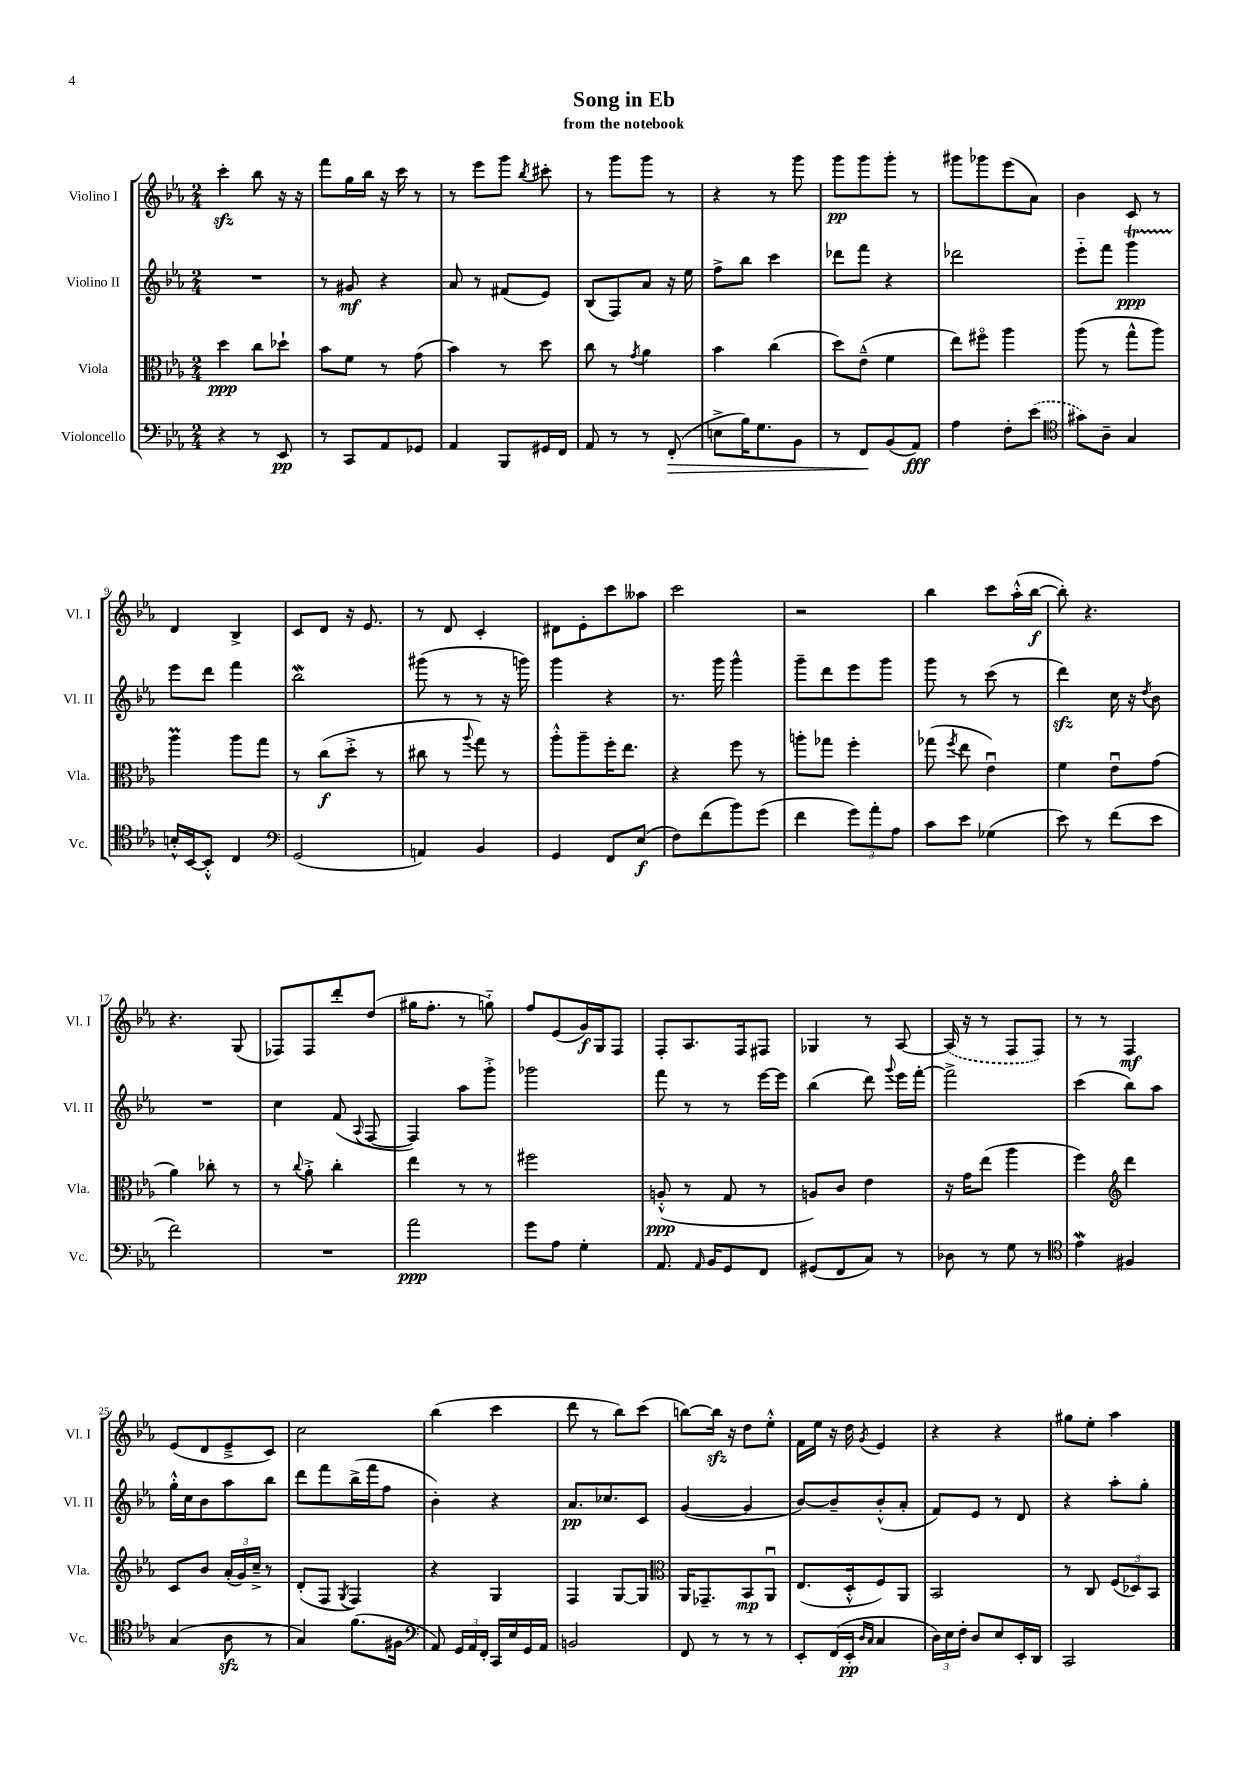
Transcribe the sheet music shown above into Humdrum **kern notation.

**kern	**dynam	**kern	**dynam	**kern	**dynam	**kern	**dynam
*part4	*part4	*part3	*part3	*part2	*part2	*part1	*part1
*staff4	*staff4	*staff3	*staff3	*staff2	*staff2	*staff1	*staff1
*I"Violoncello	*	*I"Viola	*	*I"Violino II	*	*I"Violino I	*
*I'Vc.	*	*I'Vla.	*	*I'Vl. II	*	*I'Vl. I	*
*clefF4	*	*clefC3	*	*clefG2	*	*clefG2	*
*k[b-e-a-]	*	*k[b-e-a-]	*	*k[b-e-a-]	*	*k[b-e-a-]	*
*M2/4	*	*M2/4	*	*M2/4	*	*M2/4	*
=1	=1	=1	=1	=1	=1	=1	=1
4r	.	4dd\	ppp	2r	.	4ccczz'\	.
8r	.	8cc\L	.	.	.	8bb-\	.
8EE-/	pp	8dd-X`\J	.	.	.	16r	.
.	.	.	.	.	.	16r	.
=2	=2	=2	=2	=2	=2	=2	=2
8r	.	8b-\L	.	8r	.	8fff\L	.
8CC/L	.	8f\J	.	8g#X/	mf	16gg\L	.
.	.	.	.	.	.	16bb-\JJ	.
8AA-/	.	8r	.	4r	.	16r	.
.	.	.	.	.	.	16ccc\	.
8GG-X/J	.	(8g\	.	.	.	8r	.
=3	=3	=3	=3	=3	=3	=3	=3
4AA-/	.	4b-\)	.	8a-/	.	8r	.
.	.	.	.	8r	.	8eee-\L	.
8BBB-/L	.	8r	.	(8f#X/L	.	8ggg\J	.
.	.	.	.	.	.	8qbb-/	.
16GG#X/L	.	8dd\	.	8e-/J)	.	8ccc#X'\	.
16FF/JJ	.	.	.	.	.	.	.
=4	=4	=4	=4	=4	=4	=4	=4
8AA-/	.	8cc\	.	(8B-/L	.	8r	.
8r	.	8r	.	8F/)	.	8ggg\L	.
.	.	8qg/	.	.	.	.	.
8r	.	4a-\	.	8a-/J	.	8ggg\J	.
!	!LO:HP:b	!	!	!	!	!	!
(8FF'/	>	.	.	16r	.	8r	.
.	.	.	.	16ee-\	.	.	.
=5	=5	=5	=5	=5	=5	=5	=5
8En^\L	.	4b-\	.	8ff^\L	.	4r	.
16B-\K)	.	.	.	8bb-\J	.	.	.
8.G\	.	.	.	.	.	.	.
.	.	(4cc\	.	4ccc\	.	8r	.
8BB-\J	.	.	.	.	.	8ggg\	.
=6	=6	=6	=6	=6	=6	=6	=6
8r	.	8dd\L)	.	8ddd-X\L	.	8ggg\L	pp
8FF/L	.	(8e-~^^\J	.	8fff\J	.	8ggg\	.
(8BB-/	]	4f\	.	4r	.	8ggg'\J	.
8AA-/J)	fff	.	.	.	.	8r	.
=7	=7	=7	=7	=7	=7	=7	=7
4A-\	.	8ee-\L)	.	2ddd-X\	.	8ggg#X\L	.
.	.	8ff#X\J	.	.	.	8ggg-X\	.
8F'\L	.	4aa-\	.	.	.	(8eee-\	.
(8e-\J	.	.	.	.	.	8a-\J)	.
=8	=8	=8	=8	=8	=8	=8	=8
*clefC4	*	*	*	*	*	*	*
8g#X\L)	.	(8aa-\	.	8eee-\L	.	4b-\	.
8A-~\J	.	8r	.	8fff\J	.	.	.
4G/	.	8gg^^\L	.	4gggt\	ppp	8c/	.
.	.	8aa-\J)	.	.	.	8r	.
!!LO:LB:g=z
=9	=9	=9	=9	=9	=9	=9	=9
16Bn'^^/LL	.	4aa-M\	.	8eee-\L	.	4d/	.
[16BB-/J	.	.	.	.	.	.	.
8BB-'^^/J]	.	.	.	8ddd\J	.	.	.
4C/	.	8aa-\L	.	4fff\	.	4B-^/	.
.	.	8gg\J	.	.	.	.	.
=10	=10	=10	=10	=10	=10	=10	=10
*clefF4	*	*	*	*	*	*	*
(2GG/	.	8r	.	2bb-W\	.	8c/L	.
.	.	(8cc\L	f	.	.	8d/J	.
.	.	8dd'^\J	.	.	.	16r	.
.	.	.	.	.	.	8.e-/	.
.	.	8r	.	.	.	.	.
=11	=11	=11	=11	=11	=11	=11	=11
4AAn/)	.	8cc#X\	.	(8ggg#X\	.	8r	.
.	.	8r	.	8r	.	8d/	.
.	.	8qqaa-/	.	.	.	.	.
4BB-/	.	8gg\)	.	8r	.	4c'/	.
.	.	8r	.	16r	.	.	.
.	.	.	.	16gggn\)	.	.	.
=12	=12	=12	=12	=12	=12	=12	=12
4GG/	.	8aa-'^^\L	.	4ggg\	.	8d#X\L	.
.	.	8aa-~\	.	.	.	8e-'\	.
8FF/L	.	16ff'\K	.	4r	.	8ccc\	.
.	.	8.ee-\J	.	.	.	.	.
(8E-/J	f	.	.	.	.	8aa--X\J	.
=13	=13	=13	=13	=13	=13	=13	=13
8F\L)	.	4r	.	8.r	.	2ccc\	.
(8f\	.	.	.	.	.	.	.
.	.	.	.	16ggg\	.	.	.
8b-\)	.	8ff\	.	4ggg^^\	.	.	.
(8g\J	.	8r	.	.	.	.	.
=14	=14	=14	=14	=14	=14	=14	=14
4f\	.	8aan'\L	.	8ggg~\L	.	2r	.
.	.	8gg-X\J	.	8ddd\	.	.	.
12g\L)	.	4ff'\	.	8eee-\	.	.	.
12a-'\	.	.	.	.	.	.	.
.	.	.	.	8ggg\J	.	.	.
12A-\J	.	.	.	.	.	.	.
=15	=15	=15	=15	=15	=15	=15	=15
8c\L	.	(8gg-X\	.	8ggg\	.	4bb-\	.
.	.	8qff/	.	.	.	.	.
8e-\J	.	8ee-\	.	8r	.	.	.
(4G-X\	.	4e-u\)	.	(8ccc\	.	8ccc\L	.
.	.	.	.	8r	.	(16aa-'^^\L	.
.	.	.	.	.	.	[16bb-\JJ	f
=16	=16	=16	=16	=16	=16	=16	=16
8e-\)	.	4f\	.	4dddzz\)	.	8bb-'\])	.
8r	.	.	.	.	.	4.r	.
(8f\L	.	8e-u\L	.	16cc\	.	.	.
.	.	.	.	16r	.	.	.
.	.	.	.	8qdd/	.	.	.
8e-\J	.	(8g\J	.	8b-\	.	.	.
!!LO:LB:g=z
=17	=17	=17	=17	=17	=17	=17	=17
2f\)	.	4a-\)	.	2r	.	4.r	.
.	.	8cc-X'\	.	.	.	.	.
.	.	8r	.	.	.	(8G/	.
=18	=18	=18	=18	=18	=18	=18	=18
2r	.	8r	.	4cc\	.	8F-X/L)	.
.	.	8qqcc/	.	.	.	.	.
.	.	8a-'^\	.	.	.	8F-/	.
.	.	4cc'\	.	(8f/	.	8ddd'/	.
.	.	.	.	8qqA-/	.	.	.
.	.	.	.	[8F/	.	(8dd/J	.
=19	=19	=19	=19	=19	=19	=19	=19
2a-\	ppp	4ee-\	.	4F/])	.	16gg#X\KL	.
.	.	.	.	.	.	8.ff'\J	.
.	.	8r	.	8aa-\L	.	8r	.
.	.	8r	.	8ggg'^\J	.	8ggn\)	.
=20	=20	=20	=20	=20	=20	=20	=20
8g\L	.	2ff#X\	.	2ggg-X\	.	8ff/L	.
8A-\J	.	.	.	.	.	(8e-/	.
4G'\	.	.	.	.	.	16g/L)	f
.	.	.	.	.	.	16G/J	.
.	.	.	.	.	.	8F/J	.
=21	=21	=21	=21	=21	=21	=21	=21
8.AA-/	.	(8An'^^/	ppp	8fff\	.	8F'/L	.
.	.	8r	.	8r	.	8.A-/	.
16qqAA-/	.	.	.	.	.	.	.
16BB-/KL	.	.	.	.	.	.	.
8GG/	.	8G/	.	8r	.	.	.
.	.	.	.	.	.	16F/k	.
8FF/J	.	8r	.	[16eee-\LL	.	8F#X/J	.
.	.	.	.	16eee-\JJ]	.	.	.
=22	=22	=22	=22	=22	=22	=22	=22
(8GG#X/L	.	8An/L)	.	(4bb-\	.	4G-X/	.
8FF/	.	8c/J	.	.	.	.	.
8C/J)	.	4e-\	.	8ddd\)	.	8r	.
.	.	.	.	8qqggg/	.	.	.
8r	.	.	.	16eee-\LL	.	[8A-/	.
.	.	.	.	[16fff'\JJ	.	.	.
=23	=23	=23	=23	=23	=23	=23	=23
8D-X\	.	16r	.	2fff^\]	.	(16A-/]	.
.	.	16g\KL	.	.	.	16r	.
8r	.	(8ee-\J	.	.	.	8r	.
8G\	.	4aa-\	.	.	.	8F/L	.
8r	.	.	.	.	.	8F/J)	.
=24	=24	=24	=24	=24	=24	=24	=24
*clefC4	*	*	*	*	*	*	*
4e-w\	.	4ff\)	.	(4ccc\	.	8r	.
.	.	.	.	.	.	8r	.
*	*	*clefG2	*	*	*	*	*
4F#X/	.	4ddd\	.	8bb-\L)	.	4F/	mf
.	.	.	.	8aa-\J	.	.	.
!!LO:LB:g=z
=25	=25	=25	=25	=25	=25	=25	=25
(4G/	.	8c/L	.	16gg'^^\LL	.	(8e-/L	.
.	.	.	.	16cc\J	.	.	.
.	.	8b-/J	.	8b-\	.	8d/	.
8A-zz\	.	(24a-'/LL	.	8aa-\	.	8e-~^/	.
.	.	24g/)	.	.	.	.	.
.	.	24cc~^/JJ	.	.	.	.	.
8r	.	8r	.	8bb-\J	.	8c/J)	.
=26	=26	=26	=26	=26	=26	=26	=26
4G/)	.	(8d'/L	.	8ddd\L	.	2cc\	.
.	.	8F/J	.	8fff\	.	.	.
.	.	8qG/	.	.	.	.	.
(8.f\L	.	4F/)	.	(16bb-^\L	.	.	.
.	.	.	.	16fff\J	.	.	.
.	.	.	.	8ff\J	.	.	.
16F#X\Jk	.	.	.	.	.	.	.
=27	=27	=27	=27	=27	=27	=27	=27
*clefF4	*	*	*	*	*	*	*
8AA-/)	.	4r	.	4b-'\)	.	(4bb-\	.
24GG/LL	.	.	.	.	.	.	.
24AA-/	.	.	.	.	.	.	.
24FF'/JJ	.	.	.	.	.	.	.
16CC/LL	.	4G/	.	4r	.	4ccc\	.
16E-/	.	.	.	.	.	.	.
16GG/	.	.	.	.	.	.	.
16AA-/JJ	.	.	.	.	.	.	.
=28	=28	=28	=28	=28	=28	=28	=28
2BBn/	.	4F/	.	8.a-/L	pp	8ddd\	.
.	.	.	.	.	.	8r	.
.	.	.	.	8.cc-X/	.	.	.
.	.	[8G/L	.	.	.	8bb-\L)	.
.	.	8G/J]	.	8c/J	.	(8ccc\J	.
=29	=29	=29	=29	=29	=29	=29	=29
*	*	*clefC3	*	*	*	*	*
8FF/	.	16AA-/KL	.	([4g/	.	[8bbn\L)	.
.	.	8.GG-X~/	.	.	.	.	.
8r	.	.	.	.	.	16bbzz\Jk]	.
.	.	.	.	.	.	16r	.
8r	.	8BB-/	mp	4g/]	.	8dd\L	.
8r	.	8AA-u/J	.	.	.	8ee-'^^\J	.
=30	=30	=30	=30	=30	=30	=30	=30
8EE-'/L	.	(8.E-/L	.	[8b-/L)	.	16f\LL	.
.	.	.	.	.	.	16ee-\JJ	.
(16FF/L	.	.	.	8b-~/]	.	16r	.
16EE-'/JJ	pp	16D'^^/k	.	.	.	16dd\	.
16qqD/LL	.	.	.	.	.	.	.
16qqC/JJ	.	.	.	.	.	8qg/	.
4C/	.	8F/)	.	(8b-'^^/	.	4e-/	.
.	.	8AA-/J	.	8a-'/J	.	.	.
=31	=31	=31	=31	=31	=31	=31	=31
24D\LL)	.	2BB-/	.	8f/L)	.	4r	.
24E-\	.	.	.	.	.	.	.
24F'\JJ	.	.	.	.	.	.	.
8D/L	.	.	.	8e-/J	.	.	.
8E-/	.	.	.	8r	.	4r	.
16EE-'/L	.	.	.	8d/	.	.	.
16DD/JJ	.	.	.	.	.	.	.
=32	=32	=32	=32	=32	=32	=32	=32
2CC/	.	8r	.	4r	.	8gg#X\L	.
.	.	8C/	.	.	.	8ee-'\J	.
.	.	(12F/L	.	8aa-'\L	.	4aa-\	.
.	.	12D-X/)	.	.	.	.	.
.	.	.	.	8gg'\J	.	.	.
.	.	12BB-/J	.	.	.	.	.
==	==	==	==	==	==	==	==
*-	*-	*-	*-	*-	*-	*-	*-
